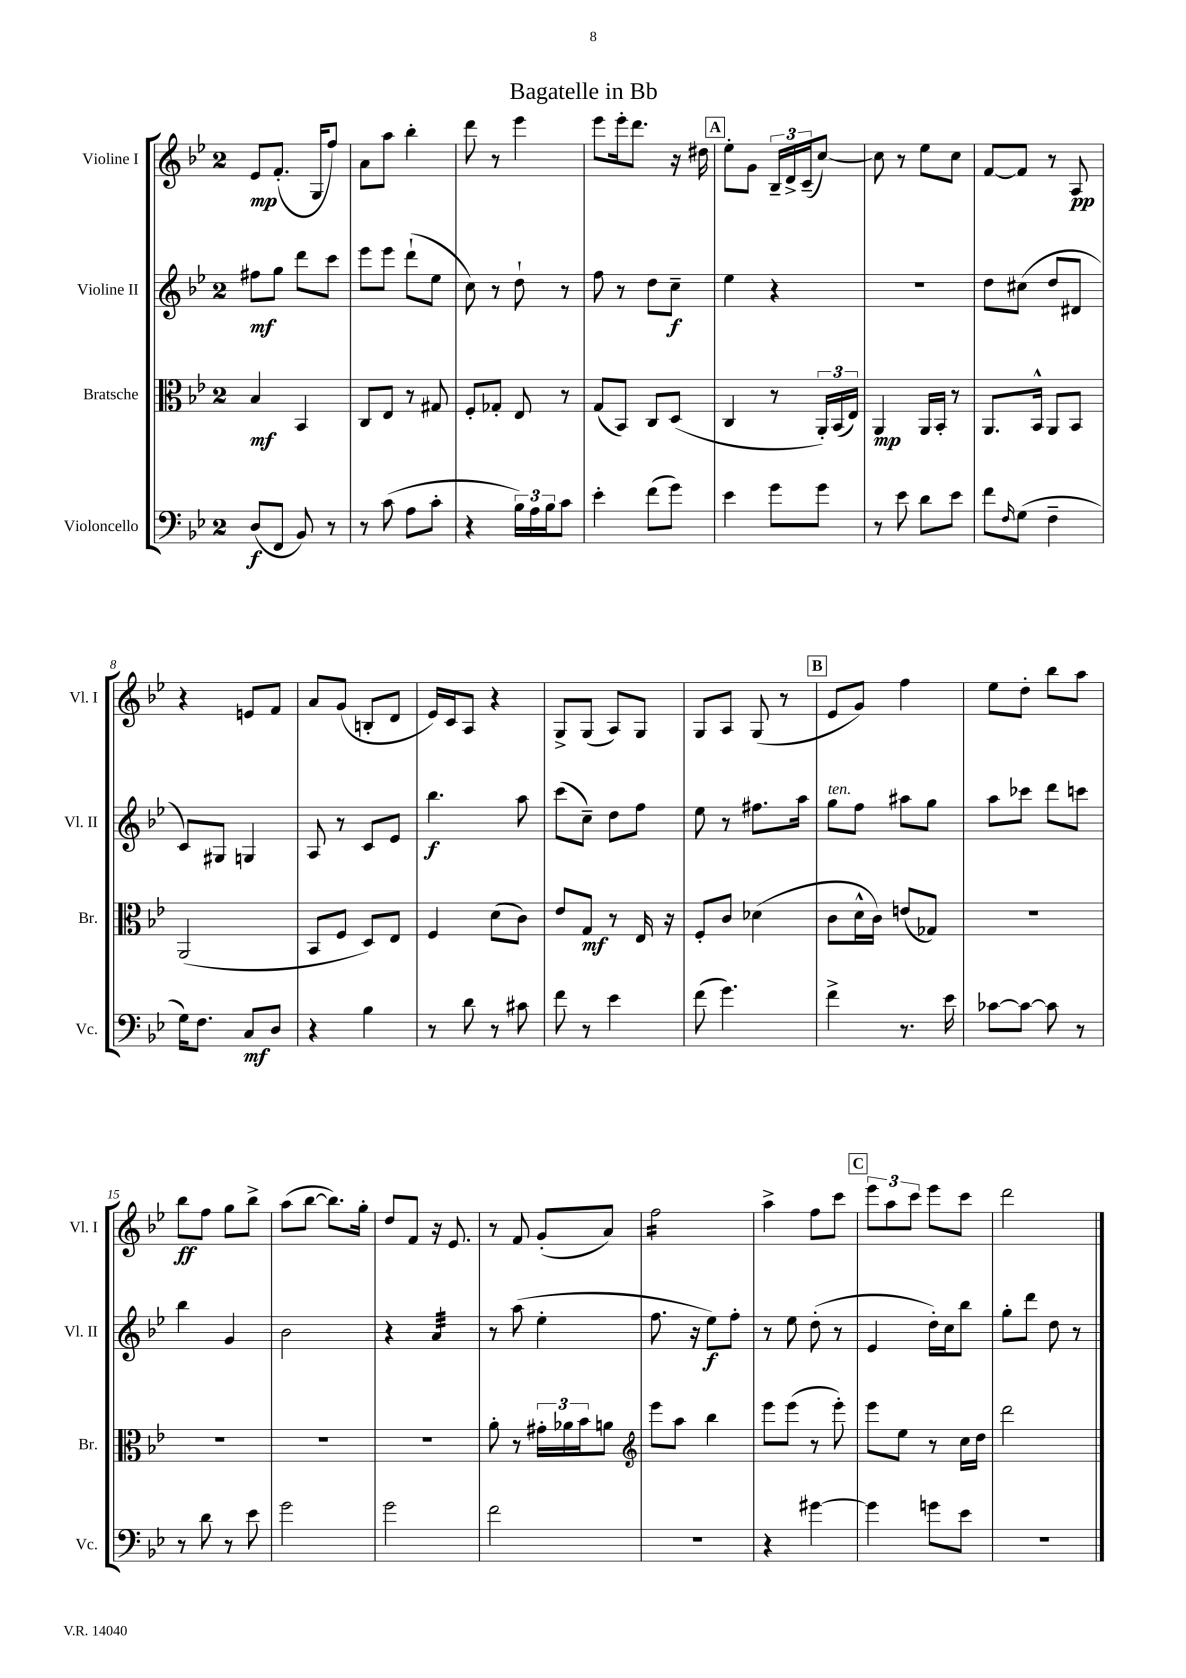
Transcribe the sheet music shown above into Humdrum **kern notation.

**kern	**kern	**kern	**kern
*staff4	*staff3	*staff2	*staff1
*clefF4	*clefC3	*clefG2	*clefG2
*k[b-e-]	*k[b-e-]	*k[b-e-]	*k[b-e-]
*M2/4	*M2/4	*M2/4	*M2/4
(8D	4B-	8ff#	8e-
8FF	.	8gg	(8.f'
8BB-)	4BB-	8ddd	.
.	.	.	16G
8r	.	8ccc	8ff)
=	=	=	=
8r	8C	8eee-	8a
(8c	8E-	8eee-	8aa
8A	8r	(8ddd`	4bb-'
8c'	8G#	8ee-	.
=	=	=	=
4r	8F'	8cc)	8ddd
.	8G-'	8r	8r
24B-)	8E-	8dd`	4eee-
24A	.	.	.
24B-	.	.	.
8c	8r	8r	.
=	=	=	=
4e-'	(8G	8ff	8eee-
.	8BB-)	8r	16eee-'
.	.	.	8.ddd
(8f	8C	8dd	.
8g)	(8D	8cc~	16r
.	.	.	16dd#
=	=	=	=
4e-	4C	4ee-	8ee-'
.	.	.	8g
8g	8r	4r	24B-~
.	.	.	24d^
.	.	.	(24c~
8g	24AA')	.	[8cc)
.	(24BB-	.	.
.	24E-)	.	.
=	=	=	=
8r	4AA	2r	8cc]
8e-	.	.	8r
8d	16AA	.	8ee-
.	16BB-'	.	.
8e-	8r	.	8cc
=	=	=	=
8f	8.AA	8dd	[8f
16qqF	.	.	.
(8G	.	(8cc#	8f]
.	16BB-^^	.	.
4F~	8AA	8dd	8r
.	8BB-	8d#	8A
=	=	=	=
16G)	(2AA	8c)	4r
8.F	.	.	.
.	.	8G#	.
8C	.	4G	8e
8D	.	.	8f
=	=	=	=
4r	8BB-	8A	8a
.	8F	8r	(8g
4B-	8D)	8c	8B'
.	8E-	8e-	8d
=	=	=	=
8r	4F	4.bb-	16e-)
.	.	.	16c
8d	.	.	8A
8r	(8d	.	4r
8c#	8c)	8aa	.
=	=	=	=
8f	8e-	(8ccc	8G^
8r	8G	8cc~)	(8G
4e-	8r	8dd	8A)
.	16E-	8ff	8G
.	16r	.	.
=	=	=	=
(8f	8F'	8ee-	8G
4.g)	8c	8r	8A
.	(4d-	8.ff#	(8G
.	.	.	8r
.	.	16aa	.
=	=	=	=
4f^	8c	8gg	8e-
.	16d^^	8ff	8g)
.	16c)	.	.
8.r	(8e	8aa#	4ff
.	8G-)	8gg	.
16e-	.	.	.
=	=	=	=
[8c-	2r	8aa	8ee-
8c-_	.	8ccc-	8dd'
8c-]	.	8ddd	8bb-
8r	.	8ccc	8aa
=	=	=	=
8r	2r	4bb-	8bb-
8d	.	.	8ff
8r	.	4g	8gg
8e-	.	.	8bb-^
=	=	=	=
2g	2r	2b-	(8aa
.	.	.	[8bb-
.	.	.	8.bb-])
.	.	.	16gg'
=	=	=	=
2g	2r	4r	8dd
.	.	.	8f
.	.	4a	16r
.	.	.	8.e-
=	=	=	=
2f	8a'	8r	8r
.	8r	(8aa	8f
.	24g#'	4ee-'	(8g'
.	24a-	.	.
.	24b-	.	.
.	8a	.	8a)
=	=	=	=
*	*clefG2	*	*
2r	8eee-	8.ff	2ff
.	8aa	.	.
.	.	16r	.
.	4bb-	8ee-)	.
.	.	8ff'	.
=	=	=	=
4r	8eee-	8r	4aa^
.	(8eee-	8ee-	.
[4g#	8r	(8dd'	8ff
.	8eee-')	8r	8ccc
=	=	=	=
4g#]	8eee-	4e-	12eee-
.	.	.	12aa
.	8ee-	.	.
.	.	.	12ccc
8g	8r	16dd')	8eee-
.	.	16cc	.
8e-	16cc	8bb-	8ccc
.	16dd	.	.
=	=	=	=
2r	2ddd	8gg'	2ddd
.	.	8ddd	.
.	.	8dd	.
.	.	8r	.
==	==	==	==
*-	*-	*-	*-
